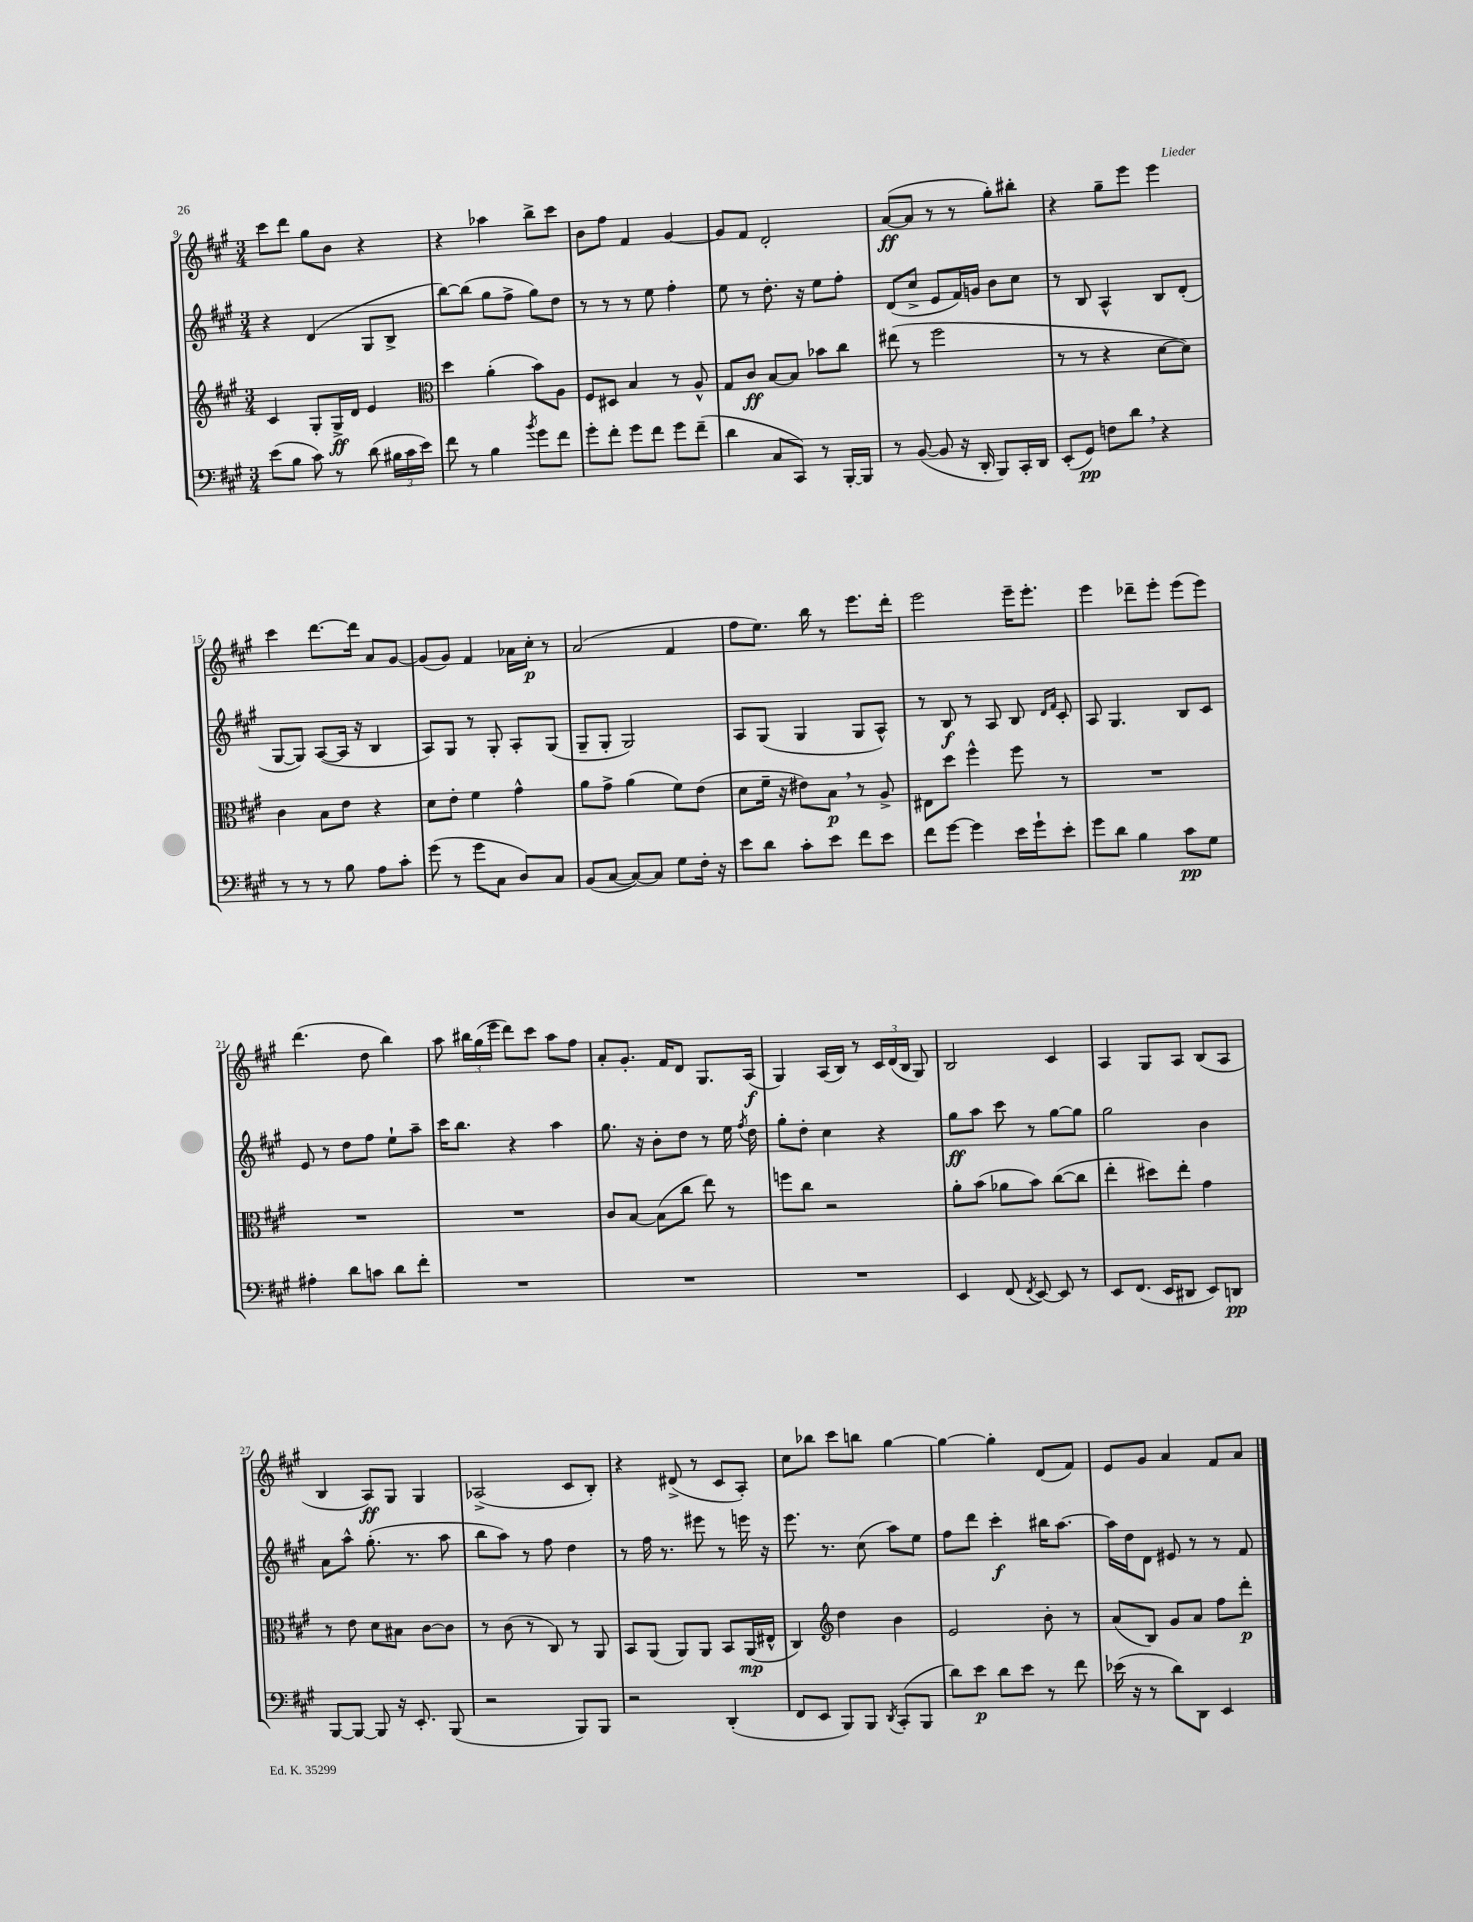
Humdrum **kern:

**kern	**dynam	**kern	**dynam	**kern	**dynam	**kern	**dynam
*part4	*part4	*part3	*part3	*part2	*part2	*part1	*part1
*staff4	*staff4	*staff3	*staff3	*staff2	*staff2	*staff1	*staff1
*clefF4	*	*clefG2	*	*clefG2	*	*clefG2	*
*k[f#c#g#]	*	*k[f#c#g#]	*	*k[f#c#g#]	*	*k[f#c#g#]	*
*M3/4	*	*M3/4	*	*M3/4	*	*M3/4	*
=9	=9	=9	=9	=9	=9	=9	=9
(8e\L	.	4c#/	.	4r	.	8ccc#\L	.
8B\J	.	.	.	.	.	8ddd\J	.
8c#\)	.	8G#'/L	.	(4d/	.	8gg#\L	.
8r	.	16G#^/L	ff	.	.	8b\J	.
.	.	16d/JJ	.	.	.	.	.
(8d\	.	4e/	.	8G#/L	.	4r	.
24B#X\LL	.	.	.	8B^/J	.	.	.
24c#\	.	.	.	.	.	.	.
24e\JJ)	.	.	.	.	.	.	.
=10	=10	=10	=10	=10	=10	=10	=10
*	*	*clefC3	*	*	*	*	*
8f#\	.	4dd\	.	[8bb\L)	.	4r	.
8r	.	.	.	(8bb\J]	.	.	.
4B\	.	(4a'\	.	8gg#\L	.	4aa-X\	.
.	.	.	.	8ff#^\J	.	.	.
8qb/	.	.	.	.	.	.	.
8g#\L	.	8b\L)	.	8gg#\L)	.	8bb^\L	.
8f#\J	.	8A\J	.	8dd\J	.	8ccc#\J	.
=11	=11	=11	=11	=11	=11	=11	=11
8g#'\L	.	8F#/L	.	8r	.	8b\L	.
8f#'\J	.	8D#X/J	.	8r	.	8ff#\J	.
8g#\L	.	4B/	.	8r	.	4f#/	.
8f#\J	.	.	.	8ee\	.	.	.
8g#\L	.	8r	.	4ff#'\	.	[4g#/	.
(8f#~\J	.	8A^^/	.	.	.	.	.
=12	=12	=12	=12	=12	=12	=12	=12
4d\	.	8G#/L	.	8ee\	.	8g#/L]	.
.	.	8c#/J	ff	8r	.	8f#/J	.
8C#/L	.	[8B/L	.	8.dd'\	.	2d'/	.
8CC#/J)	.	8B/J]	.	.	.	.	.
.	.	.	.	16r	.	.	.
8r	.	8b-X\L	.	8ee\L	.	.	.
[16BBB'/LL	.	8cc#\J	.	8ff#'\J	.	.	.
16BBB/JJ]	.	.	.	.	.	.	.
=13	=13	=13	=13	=13	=13	=13	=13
8r	.	(8ee#X\	.	(8d/L	.	([8a/L	ff
([8BB/	.	8r	.	8cc#^/J	.	8a/J]	.
8BB/]	.	2ff#\	.	8e/L	.	8r	.
16r	.	.	.	16f#/L)	.	8r	.
16DD'/	.	.	.	16gn/JJ	.	.	.
8BBB/L)	.	.	.	8b\L	.	8gg#'\L)	.
16CC#'/L	.	.	.	8cc#\J	.	8bb#X'\J	.
16DD/JJ	.	.	.	.	.	.	.
=14	=14	=14	=14	=14	=14	=14	=14
(8EE'/L	.	8r	.	8r	.	4r	.
8GG#/J)	pp	8r	.	8B/	.	.	.
8Fn\L	.	4r	.	4A^^/	.	8gg#~\L	.
8d,\J	.	.	.	.	.	8eee\J	.
4r	.	[8d\L	.	8B/L	.	4eee\	.
.	.	8d\J])	.	(8d'/J	.	.	.
!!LO:LB:g=z
=15	=15	=15	=15	=15	=15	=15	=15
8r	.	4c#\	.	[8G#/L	.	4ccc#\	.
8r	.	.	.	8G#/J])	.	.	.
8r	.	8B\L	.	([8A/L	.	[8.ddd\L	.
8B\	.	8e\J	.	16A/Jk]	.	.	.
.	.	.	.	16r	.	16ddd\Jk]	.
8A\L	.	4r	.	4B/	.	8a/L	.
8c#'\J	.	.	.	.	.	[8g#/J	.
=16	=16	=16	=16	=16	=16	=16	=16
(8g#\	.	8d\L	.	8A/L)	.	(8g#/L]	.
8r	.	8e'\J	.	8G#/J	.	8g#/J)	.
8g#\L	.	4f#\	.	8r	.	4f#/	.
8C#\J	.	.	.	8G#'/	.	.	.
8D/L)	.	4g#^^\	.	8A'/L	.	16a-X\LL	.
.	.	.	.	.	.	16cc#'\JJ	p
8C#/J	.	.	.	(8G#/J	.	8r	.
=17	=17	=17	=17	=17	=17	=17	=17
(8BB/L	.	8a\L	.	8G#~/L	.	(2a/	.
[8C#/J	.	8g#^\J	.	8G#'/J	.	.	.
8C#/L_)	.	(4a\	.	2G#/)	.	.	.
8C#/J]	.	.	.	.	.	.	.
8G#\L	.	8f#\L)	.	.	.	4f#/	.
16F#'\Jk	.	(8e\J	.	.	.	.	.
16r	.	.	.	.	.	.	.
=18	=18	=18	=18	=18	=18	=18	=18
8e\L	.	8d\L	.	8A/L	.	8ff#\L	.
8d\J	.	16f#~\Jk	.	(8G#/J	.	8.ee\J)	.
.	.	16r	.	.	.	.	.
8c#'\L	.	8e#X\L)	.	4G#/	.	.	.
.	.	.	.	.	.	16bb\	.
8e\J	.	8B,\J	p	.	.	8r	.
8f#\L	.	8r	.	8G#/L	.	8.eee\L	.
8e\J	.	8A^/	.	8A^^/J)	.	.	.
.	.	.	.	.	.	16ddd'\Jk	.
=19	=19	=19	=19	=19	=19	=19	=19
8f#\L	.	8E#X\L	.	8r	.	2eee\	.
[8g#\J	.	8dd\J	.	8B/	f	.	.
4g#\]	.	4ff#^^\	.	8r	.	.	.
.	.	.	.	8A/	.	.	.
16e\LL	.	8ff#\	.	8B/	.	16eee~\KL	.
16g#`\J	.	.	.	.	.	8.eee'\J	.
.	.	.	.	16qqd/LL	.	.	.
.	.	.	.	16qqf#/JJ	.	.	.
8e'\J	.	8r	.	8c#'/	.	.	.
=20	=20	=20	=20	=20	=20	=20	=20
8g#\L	.	2.r	.	8A/	.	4eee\	.
8d\J	.	.	.	4.G#/	.	.	.
4B\	.	.	.	.	.	8ddd-X~\L	.
.	.	.	.	.	.	8eee'\J	.
8c#\L	pp	.	.	8B/L	.	(8eee\L	.
8G#\J	.	.	.	8c#/J	.	8eee\J)	.
!!LO:LB:g=z
=21	=21	=21	=21	=21	=21	=21	=21
4A#X'\	.	2.r	.	8e/	.	(4.ddd\	.
.	.	.	.	8r	.	.	.
8d\L	.	.	.	8dd\L	.	.	.
8cn\J	.	.	.	8ff#\J	.	8dd\	.
8d\L	.	.	.	8ee`\L	.	4bb\)	.
8f#'\J	.	.	.	8aa~\J	.	.	.
=22	=22	=22	=22	=22	=22	=22	=22
2.r	.	2.r	.	16ccc#\KL	.	8aa\	.
.	.	.	.	8.bb\J	.	.	.
.	.	.	.	.	.	24bb#X\LL	.
.	.	.	.	.	.	(24gg#\	.
.	.	.	.	.	.	24eee\JJ	.
.	.	.	.	4r	.	8ddd\L)	.
.	.	.	.	.	.	8ccc#\J	.
.	.	.	.	4aa\	.	8aa\L	.
.	.	.	.	.	.	8ff#\J	.
=23	=23	=23	=23	=23	=23	=23	=23
2.r	.	8c#/L	.	8.gg#\	.	8a'/L	.
.	.	[8B/J	.	.	.	8.g#'/J	.
.	.	.	.	16r	.	.	.
.	.	(8B\L]	.	8b'\L	.	.	.
.	.	.	.	.	.	16f#/KL	.
.	.	8cc#\J	.	8dd\J	.	8d/J	.
.	.	8ee\)	.	8r	.	8.G#/L	.
.	.	8r	.	16ee\	.	.	.
.	.	.	.	8qff#/	.	.	.
.	.	.	.	16dd\	.	(16A/Jk	f
=24	=24	=24	=24	=24	=24	=24	=24
2.r	.	8ffn\L	.	8gg#'\L	.	4G#/)	.
.	.	8cc#\J	.	8dd'\J	.	.	.
.	.	2r	.	4cc#\	.	(16A/LL	.
.	.	.	.	.	.	16B/JJ)	.
.	.	.	.	.	.	8r	.
.	.	.	.	4r	.	24c#/LL	.
.	.	.	.	.	.	(24d/	.
.	.	.	.	.	.	24B/JJ	.
.	.	.	.	.	.	8G#/)	.
=25	=25	=25	=25	=25	=25	=25	=25
4EE/	.	8a'\L	.	8gg#\L	ff	2B/	.
.	.	(8b\J	.	8aa\J	.	.	.
(8FF#/	.	8a-X\L	.	8ccc#\	.	.	.
8qFF#/	.	.	.	.	.	.	.
[8EE/)	.	8b\J)	.	8r	.	.	.
8EE/]	.	([8cc#\L	.	[8gg#\L	.	4c#/	.
8r	.	8cc#\J]	.	8gg#\J]	.	.	.
=26	=26	=26	=26	=26	=26	=26	=26
8EE/L	.	4ee'\	.	2gg#\	.	4A/	.
(8.FF#/J	.	.	.	.	.	.	.
.	.	8dd#X\L)	.	.	.	8G#/L	.
16EE/KL	.	.	.	.	.	.	.
8DD#X/J	.	8ee'\J	.	.	.	8A/J	.
8EE/L)	.	4g#\	.	4b\	.	(8B/L	.
8DDn/J	pp	.	.	.	.	8A/J	.
!!LO:LB:g=z
=27	=27	=27	=27	=27	=27	=27	=27
[8BBB/L	.	8r	.	8a\L	.	4B/	.
8BBB/J_	.	8e\	.	8aa^^\J	.	.	.
8BBB/]	.	8d\L	.	(8.gg#'\	.	8A/L)	ff
16r	.	8B#X\J	.	.	.	8G#/J	.
8.EE'/	.	.	.	8.r	.	.	.
.	.	[8c#\L	.	.	.	4G#/	.
(8BBB/	.	8c#\J]	.	8aa\	.	.	.
=28	=28	=28	=28	=28	=28	=28	=28
2r	.	8r	.	8bb\L	.	(2A-X^/	.
.	.	(8c#\	.	8aa\J)	.	.	.
.	.	8r	.	8r	.	.	.
.	.	8C#/)	.	8ff#\	.	.	.
8BBB/L)	.	8r	.	4dd\	.	8c#/L	.
8BBB/J	.	8AA/	.	.	.	8B'/J)	.
=29	=29	=29	=29	=29	=29	=29	=29
2r	.	8BB/L	.	8r	.	4r	.
.	.	(8AA/J	.	16ff#\	.	.	.
.	.	.	.	8.r	.	.	.
.	.	8AA/L)	.	.	.	(8d#X^/	.
.	.	8AA/J	.	8eee#X\	.	8r	.
(4DD'/	.	8BB/L	.	8r	.	8c#/L	.
.	.	(16AA/L	mp	16eeen\	.	8A'/J)	.
.	.	16E#X^^/JJ	.	16r	.	.	.
=30	=30	=30	=30	=30	=30	=30	=30
8FF#/L	.	4C#/)	.	8.eee\	.	8cc#\L	.
8EE/J	.	.	.	.	.	8bb-X\J	.
.	.	.	.	8.r	.	.	.
*	*	*clefG2	*	*	*	*	*
8BBB/L)	.	4dd\	.	.	.	8ccc#\L	.
8BBB/J	.	.	.	(8cc#\	.	8bbn\J	.
8qDD/	.	.	.	.	.	.	.
(8CC#'/L	.	4b\	.	8aa\L)	.	[4gg#\	.
8BBB/J	.	.	.	8ee\J	.	.	.
=31	=31	=31	=31	=31	=31	=31	=31
8d\L)	.	2e/	.	8ff#\L	.	4gg#\_	.
8e\J	p	.	.	8ddd\J	.	.	.
8d\L	.	.	.	4ccc#'\	f	4gg#'\]	.
8e\J	.	.	.	.	.	.	.
8r	.	8b'\	.	16bb#X\KL	.	(8d/L	.
.	.	.	.	[8.aa\J	.	.	.
8f#\	.	8r	.	.	.	8f#/J)	.
=32	=32	=32	=32	=32	=32	=32	=32
(16e-X\	.	(8a/L	.	16aa\LL]	.	8e/L	.
16r	.	.	.	16dd\J	.	.	.
8r	.	8B/J)	.	8d\J	.	8g#/J	.
8d\L)	.	8g#/L	.	8e#X/	.	4a/	.
8DD\J	.	8a/J	.	8r	.	.	.
4EE/	.	8ff#\L	.	8r	.	8f#/L	.
.	.	8ddd'\J	p	8f#/	.	8a/J	.
==	==	==	==	==	==	==	==
*-	*-	*-	*-	*-	*-	*-	*-
